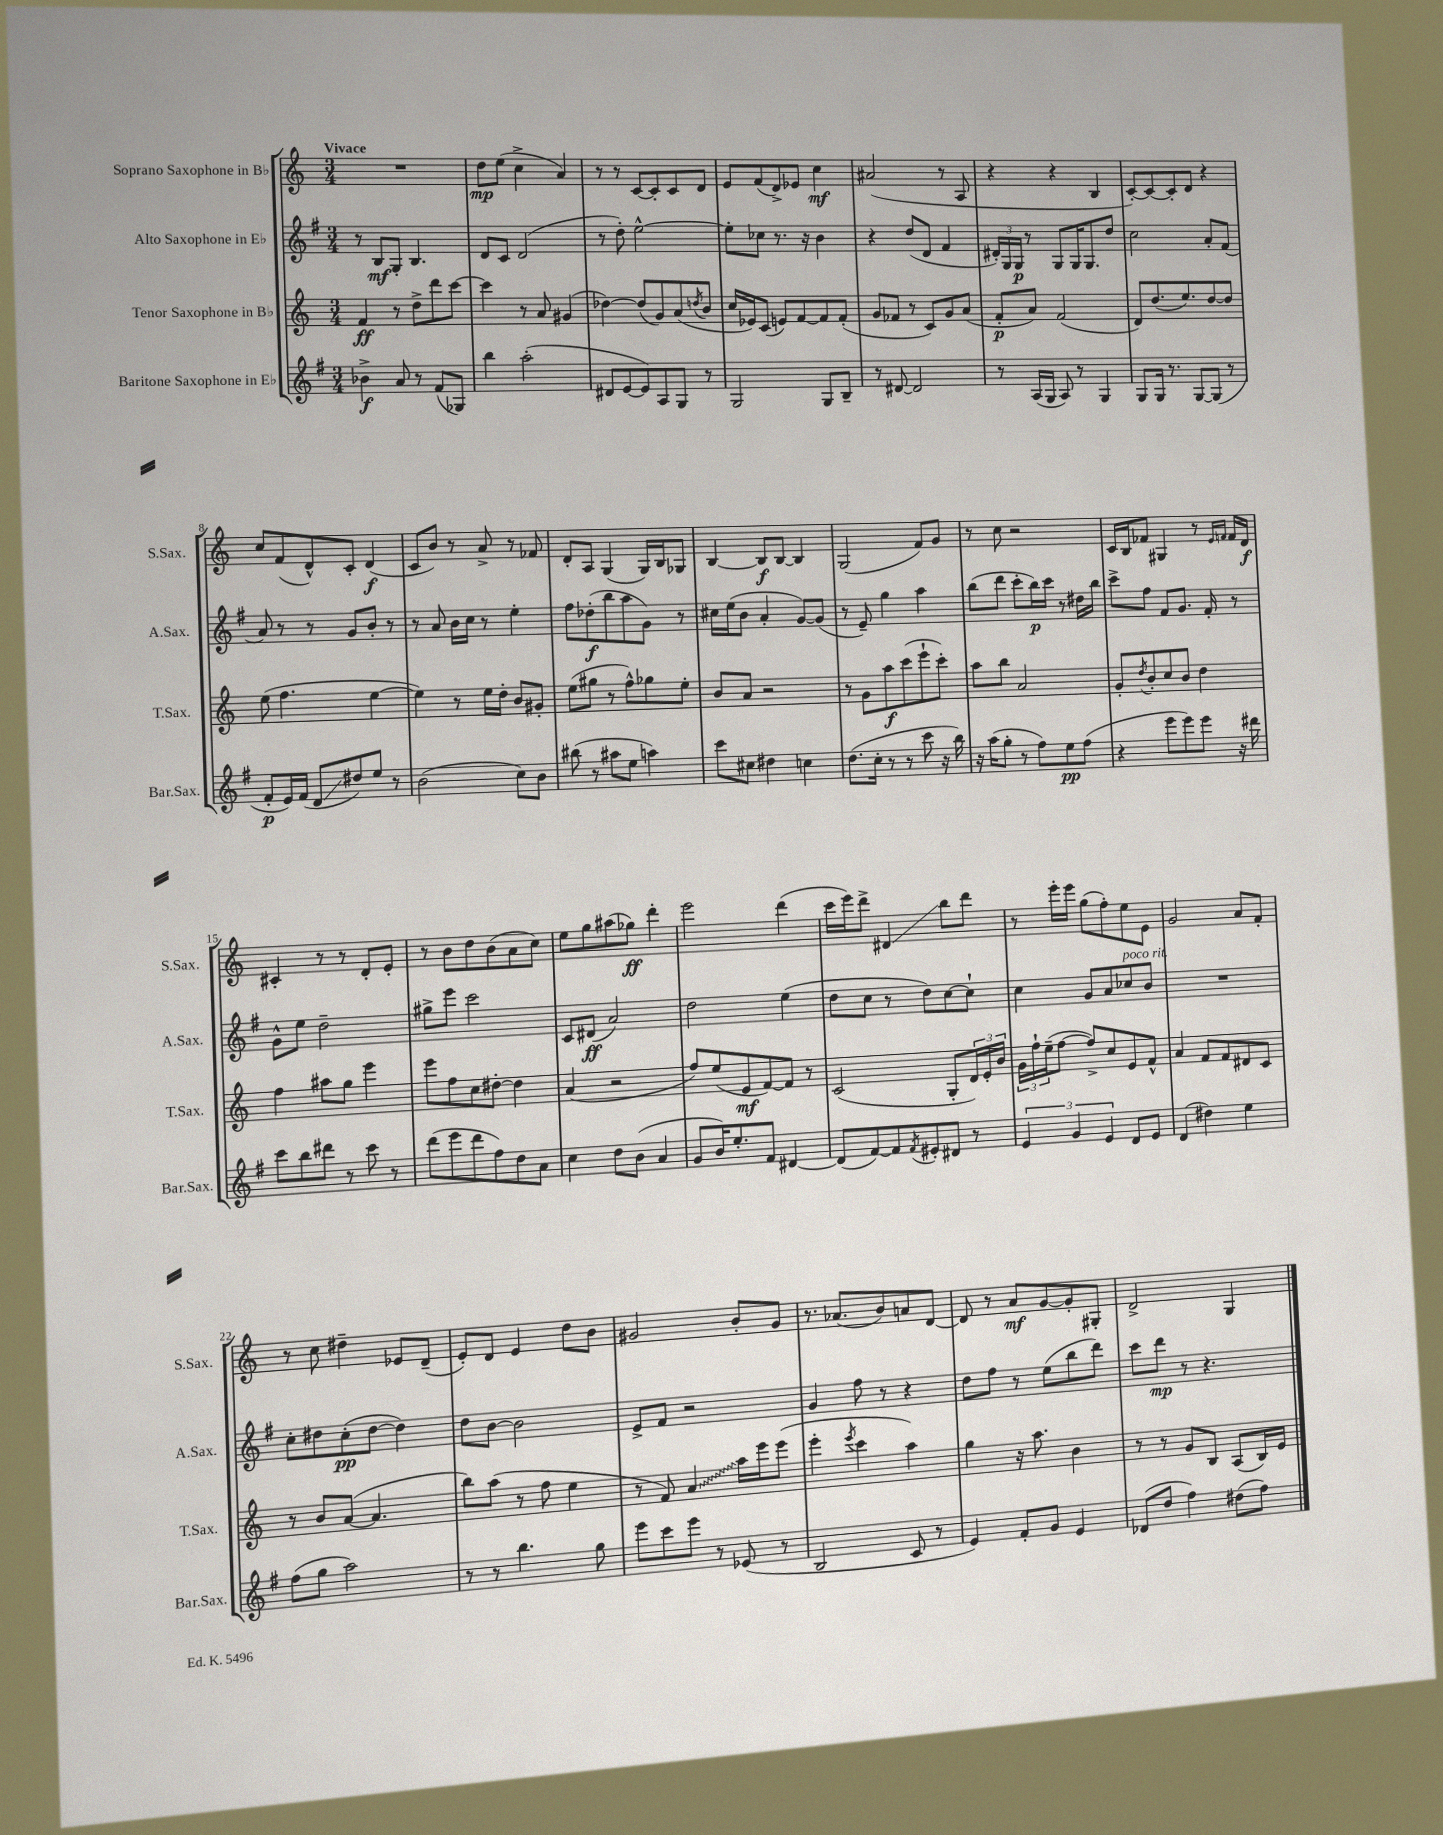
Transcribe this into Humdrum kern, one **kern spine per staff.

**kern	**kern	**kern	**kern
*staff4	*staff3	*staff2	*staff1
*clefG2	*clefG2	*clefG2	*clefG2
*k[f#]	*k[]	*k[f#]	*k[]
*M3/4	*M3/4	*M3/4	*M3/4
4b-^	4f	8r	2.r
.	.	8B	.
8a	8r	8G'	.
8r	8dd^	4.B	.
(8f#	8ddd	.	.
8G-)	[8ccc	.	.
=	=	=	=
4bb	4ccc]	8d	8dd
.	.	8c	(8ee
(2aa'	8r	(2d	4cc^
.	8a	.	.
.	(4g#	.	4a)
=	=	=	=
8d#	[4dd-)	8r	8r
[8e	.	8dd')	8r
8e])	(8dd-]	[2ee^^	[8c
8A	8g)	.	8c']
8G	(8a	.	8c
.	8qdd	.	.
8r	8b	.	8d
=	=	=	=
2G	16cc	8ee']	8e
.	16e-)	.	.
.	(8c	8cc-	(8f
.	8e)	8.r	8d^)
.	[8f	.	8e-
.	.	16r	.
8G	8f]	4b	4cc
8B~	(8f'	.	.
=	=	=	=
8r	8g	4r	(2a#
[8d#	8f-	.	.
2d#]	8r	(8dd	.
.	8c)	8d	.
.	8g	4f#	8r
.	(8a	.	8A
=	=	=	=
8r	8f'	24d#')	4r
.	.	24G	.
.	.	24G	.
(16A	8a)	8r	.
16G	.	.	.
8A)	(2f	8G	4r
8r	.	16G	.
.	.	8.G	.
4G	.	.	4B
.	.	8dd	.
=	=	=	=
8G	8d)	2cc	[8c')
16G	(8.dd	.	8c_
8.r	.	.	.
.	.	.	8c']
.	8.ee)	.	.
[8G	.	.	8d
(8G]	[8dd	8a'	4r
8r	8dd]	(8f#	.
=	=	=	=
8f#'	(8ee	8a)	8cc
16e)	4.ff	8r	(8f
(16f#	.	.	.
8d	.	8r	8d^^)
8dd#)	.	8g	8c'
8ee	[4ee	8b'	(4d
8r	.	8r	.
=	=	=	=
(2b	4ee])	8r	8c
.	.	8a	8b)
.	8r	16b	8r
.	.	16cc	.
.	16ee	8r	8a^
.	16dd'	.	.
8cc)	8b	4ee'	8r
8b	8g#'	.	8f-
=	=	=	=
(8bb#	(8ee	8ff#	8d'
8r	8gg#	(8dd-'	8A
8aa#	8r	8bb	(4G
8ee	8ff^^)	8aa	.
4aa)	8gg-	8g)	16G)
.	.	.	16B
.	8ee'	8r	8G-
=	=	=	=
8ccc	8b	16cc#	[4B
.	.	(16ee	.
8cc#	8a	8b	.
4dd#	2r	4a'	8B]
.	.	.	[8B
4cc	.	[8g)	4B]
.	.	(8g]	.
=	=	=	=
(8.dd	8r	8r	(2G
.	8g	8e~)	.
16cc'	.	.	.
8r	8aa	4gg	.
8r	(8ccc	.	.
8ccc	8eee`	4aa	8f)
16r	8ccc')	.	8g
16bb)	.	.	.
=	=	=	=
16r	8aa	(8bb	8r
(16aa	.	.	.
8gg'	8bb	8ddd	8cc
8r	2a	8ccc'	2r
8ff#)	.	16bb)	.
.	.	16ccc	.
8ee	.	8r	.
(8ff#	.	16dd#	.
.	.	16bb	.
=	=	=	=
4r	8g'	8ccc^	16c
.	.	.	16B
.	8qdd	.	.
.	8b'	8ff#	8f-
8eee	8cc	8f#	4G#
8eee)	8b	8.g	.
8eee	4dd	.	8r
.	.	16f#'	.
.	.	.	16qqe
.	.	.	16qqf
16r	.	8r	16f
16ddd#	.	.	16d
=	=	=	=
8ccc	4ff	8g^^	4c#'
8bb	.	8ee	.
8ddd#	8aa#	2dd~	8r
8r	8gg	.	8r
8ccc	4eee	.	8d'
8r	.	.	8e'
=	=	=	=
(8ddd	8eee	8gg#^	8r
8eee	8ff	8eee	8b
8ddd	8cc	2ccc	8dd
8ff#)	[8dd#'	.	(8b
8dd	4dd#]	.	8a
8a	.	.	8cc)
=	=	=	=
4cc	(4a	8c	8ee
.	.	(8d#	8gg
8dd	2r	2a)	(8aa#
(8b	.	.	8gg-)
4a	.	.	4ddd'
=	=	=	=
8g	8ff)	2dd	2eee
16b)	(8ee	.	.
8.ee'	.	.	.
.	8e	.	.
8f#	[8f)	.	.
[4d#	8f]	(4ee	(4ddd
.	8r	.	.
=	=	=	=
(8d#]	(2c	8dd	16ccc
.	.	.	16eee)
[8f#)	.	8cc	8ddd^
8f#]	.	8r	4d#
8qf#	.	.	.
8e#'	.	8dd)	.
8d#	8G'	[8cc	8bb
8r	24d)	8cc`]	8ddd
.	24e'	.	.
.	24b	.	.
=	=	=	=
6e	24g	4cc	8r
.	24ff`	.	.
.	(24ee~	.	.
.	[8ff	.	16eee'
6g	.	.	.
.	.	.	16eee
.	8ff^])	8g	(8gg
6e	.	.	.
.	8cc	8a	8ff')
8d	8e	8cc-	8ee
8e	8f^^	8b	8e
=	=	=	=
(4d	4a	2.r	2g
4dd#)	8f	.	.
.	8f	.	.
4ee	8d#	.	8a
.	8c	.	8f'
=	=	=	=
(8ff#	8r	8cc'	8r
8gg	8b	8dd#	8cc
2aa)	([8a	(8cc'	4dd#~
.	4.a]	[8dd#	.
.	.	4dd#])	8e-
.	.	.	(8d~
=	=	=	=
8r	8bb)	8dd	8e')
8r	(8aa	[8b	8d
4.bb	8r	2b]	4e
.	8ff	.	.
.	4ee	.	8dd
8gg	.	.	8b
=	=	=	=
8eee	8r	8e^	2g#
8ccc	8f)	8f#	.
8eee	4a	2r	.
8r	.	.	.
(8e-	16aa	.	8b'
.	16eee	.	.
8r	(8eee	.	8g#
=	=	=	=
2B	4eee'	4g	8.r
.	.	.	(8.a-
.	8qeee	.	.
.	4ccc	8ff#	.
.	.	8r	8b)
8c	4aa)	4r	8a
8r	.	.	[8d
=	=	=	=
4e)	4gg	8dd	8d]
.	.	8ff#	8r
8f#'	16r	8r	8a
.	8.aa	.	.
8g	.	(8ee	[8g
4e	4b	8bb	8g']
.	.	8ddd)	8G#'
=	=	=	=
(8d-	8r	8ccc	2d^
8dd	8r	8ddd	.
4ff#)	8g	8r	.
.	8B	4.r	.
(8dd#	(8A	.	4G
8ff#)	16B)	.	.
.	16e	.	.
==	==	==	==
*-	*-	*-	*-
